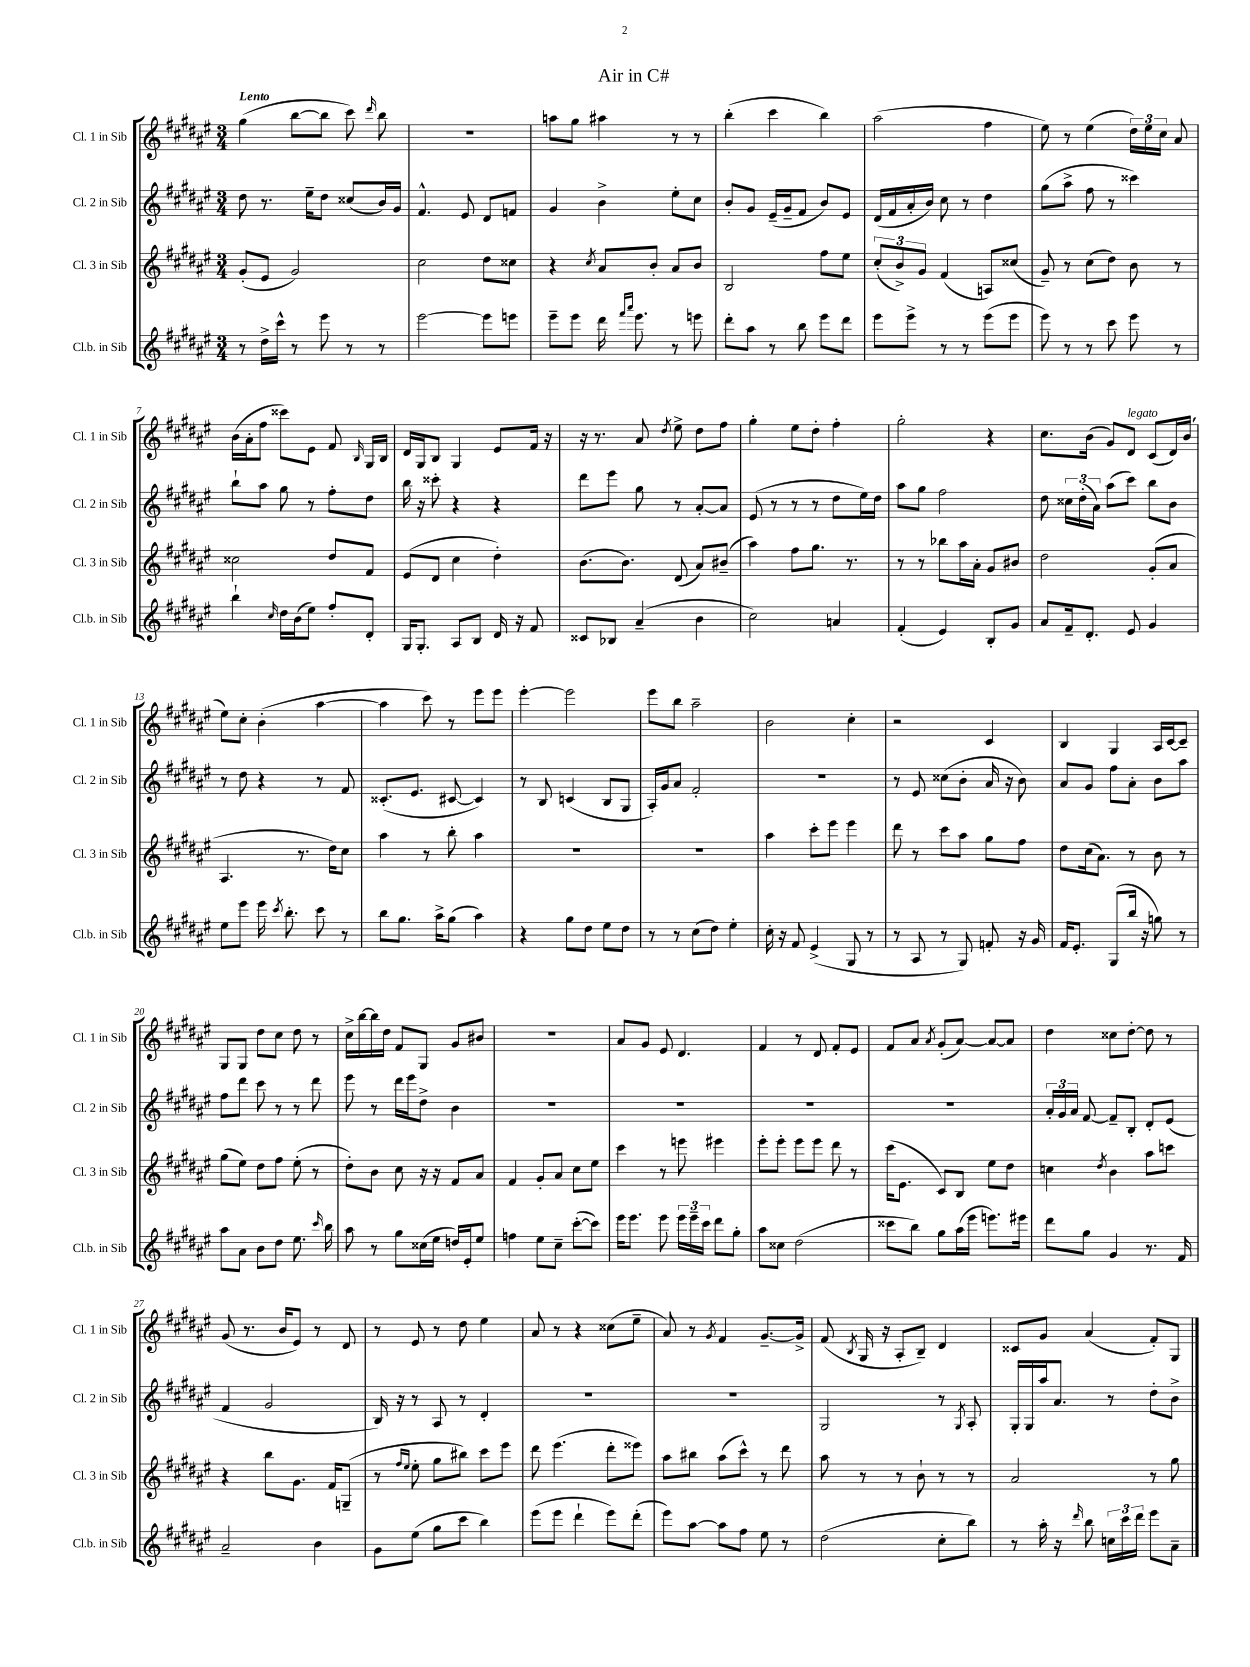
\header { title = "Air in C#" }
<<
\new StaffGroup <<
\new Staff = "s0" \with { instrumentName = "Cl. 1 in Sib" shortInstrumentName = "Cl. 1 in Sib" } {
    \clef treble \key fis \major \numericTimeSignature \time 3/4 \tempo "Lento"
    \autoBeamOff gis''4( b''8[~ b''8] cis'''8) \grace { dis'''16 } b''8 |
    R2. |
    a''8[ gis''8] ais''4 r8 r8 |
    b''4-.( cis'''4 b''4) |
    ais''2( fis''4 |
    eis''8) r8 eis''4( \tuplet 3/2 { dis''16[) eis''16 cis''16] } ais'8 |
    b'16[( ais'16-. fis''8] cisis'''8[) eis'8] fis'8 \grace { b16 } gis16[ b16] |
    dis'16[ gis16 b8] gis4 eis'8[ fis'16] r16 |
    r16 r8. ais'8 \acciaccatura { dis''8 } eis''8-> dis''8[ fis''8] |
    gis''4-. eis''8[ dis''8]-. fis''4-. |
    gis''2-. r4 |
    cis''8.[ b'16]( gis'8[) dis'8]^\markup { \italic "legato" } cis'8[( dis'16) b'16]( |
    eis''8[) cis''8]-. b'4-.( ais''4~ |
    ais''4 cis'''8) r8 eis'''8[ eis'''8] |
    eis'''4~-. eis'''2 |
    eis'''8[ b''8] ais''2-- |
    b'2 cis''4-. |
    r2 cis'4 |
    b4 gis4 ais16[ cis'16~ cis'8]-- |
    gis8[ gis8] dis''8[ cis''8] dis''8 r8 |
    cis''16[-> b''16~ b''16 dis''16] fis'8[ gis8] gis'8[ bis'8] |
    R2. |
    ais'8[ gis'8] eis'8 dis'4. |
    fis'4 r8 dis'8 fis'8[-. eis'8] |
    fis'8[ ais'8] \acciaccatura { ais'8 } gis'8[-.( ais'8]~) ais'8[~ ais'8] |
    dis''4 cisis''8[ dis''8]~-. dis''8 r8 |
    gis'8( r8. b'16[ eis'8]) r8 dis'8 |
    r8 eis'8 r8 dis''8 eis''4 |
    ais'8 r8 r4 cisis''8[( eis''8]-- |
    ais'8) r8 \acciaccatura { gis'8 } fis'4 gis'8.[~-- gis'16]-> |
    fis'8( \acciaccatura { b8 } gis16 r16 ais8[-. b8]--) dis'4 |
    cisis'8[ gis'8] ais'4( fis'8[-.) gis8] \bar "|." |
}
\new Staff = "s1" \with { instrumentName = "Cl. 2 in Sib" shortInstrumentName = "Cl. 2 in Sib" } {
    \clef treble \key fis \major \numericTimeSignature \time 3/4
    \autoBeamOff dis''8 r8. eis''16[-- dis''8] cisis''8[( b'16) gis'16] |
    fis'4.-^ eis'8 dis'8[ f'8] |
    gis'4 b'4-> eis''8[-. cis''8] |
    b'8[-. gis'8] eis'16[--( gis'16-- fis'8] b'8[) eis'8] |
    dis'16[( fis'16 ais'16-. b'16]) cis''8 r8 dis''4 |
    gis''8[( ais''8]-> fis''8 r8 cisis'''4) |
    b''8[-! ais''8] gis''8 r8 fis''8[-. dis''8] |
    b''16 r16 cisis'''8-. r4 r4 |
    dis'''8[ eis'''8] gis''8 r8 ais'8[~-. ais'8] |
    eis'8( r8 r8 r8 dis''8[ eis''16) dis''16] |
    ais''8[ gis''8] fis''2 |
    dis''8 \tuplet 3/2 { cisis''16[ dis''16-.( ais'16]) } ais''8[( cis'''8]) b''8[ b'8] |
    r8 dis''8 r4 r8 fis'8 |
    cisis'8.[-.( eis'8.] cis'8~ cis'4) |
    r8 b8 c'4( b8[ gis8] |
    ais16[-.) gis'16 ais'8] fis'2-. |
    R2. |
    r8 eis'8 cisis''8[( b'8]-. ais'16 r16 b'8) |
    ais'8[ gis'8] fis''8[ ais'8]-. b'8[ ais''8] |
    fis''8[ dis'''8] cis'''8 r8 r8 dis'''8 |
    eis'''8 r8 dis'''16[ eis'''16 dis''8]-> b'4 |
    R2. |
    R2. |
    R2. |
    R2. |
    \tuplet 3/2 { ais'16[-. gis'16 ais'16] } fis'8~ fis'8[-- b8]-. dis'8[-. eis'8]( |
    fis'4 gis'2 |
    b16) r16 r8 ais8 r8 dis'4-. |
    R2. |
    R2. |
    gis2 r8 \acciaccatura { gis8 } ais8-. |
    gis16[-. gis16 ais''16 ais'8.] r8 dis''8[-. b'8]-> \bar "|." |
}
\new Staff = "s2" \with { instrumentName = "Cl. 3 in Sib" shortInstrumentName = "Cl. 3 in Sib" } {
    \clef treble \key fis \major \numericTimeSignature \time 3/4
    \autoBeamOff gis'8[-.( eis'8] gis'2) |
    cis''2 dis''8[ cisis''8] |
    r4 \acciaccatura { cis''8 } ais'8[ b'8]-. ais'8[ b'8] |
    b2 fis''8[ eis''8] |
    \tuplet 3/2 { cis''8[-.( b'8->) gis'8] } fis'4( a8[) cisis''8]( |
    gis'8--) r8 cis''8[( dis''8]) b'8 r8 |
    cisis''2 dis''8[ fis'8] |
    eis'8[( dis'8] cis''4 dis''4-.) |
    b'8.[( b'8.]) dis'8( ais'8[) bis'8]--( |
    ais''4) fis''8[ gis''8.] r8. |
    r8 r8 bes''8[ ais''16 ais'16]-. gis'8[ bis'8] |
    dis''2 gis'8[-.( ais'8] |
    ais4. r8. dis''16[) cis''8] |
    ais''4 r8 b''8-. ais''4 |
    R2. |
    R2. |
    ais''4 cis'''8[-. eis'''8] eis'''4 |
    dis'''8 r8 cis'''8[ ais''8] gis''8[ fis''8] |
    dis''8[ cis''16( ais'8.]) r8 b'8 r8 |
    gis''8[( eis''8]) dis''8[ fis''8] eis''8-.( r8 |
    dis''8[-.) b'8] cis''8 r16 r16 fis'8[ ais'8] |
    fis'4 gis'8[-. ais'8] cis''8[ eis''8] |
    cis'''4 r8 e'''8 eis'''4 |
    eis'''8[-. eis'''8]-. eis'''8[ eis'''8] dis'''8 r8 |
    cis'''16[( eis'8.] cis'8[) b8] eis''8[ dis''8] |
    c''4 \acciaccatura { dis''8 } b'4 ais''8[ c'''8] |
    r4 b''8[ gis'8.] fis'16[ g8]--( |
    r8 \grace { fis''16[ eis''16] } eis''8-. gis''8[ bis''8]) cis'''8[ eis'''8] |
    dis'''8 eis'''4.( dis'''8[-. eisis'''8]) |
    ais''8[ bis''8] ais''8[( cis'''8]-^) r8 dis'''8 |
    ais''8 r8 r8 b'8-! r8 r8 |
    ais'2 r8 gis''8 \bar "|." |
}
\new Staff = "s3" \with { instrumentName = "Cl.b. in Sib" shortInstrumentName = "Cl.b. in Sib" } {
    \clef treble \key fis \major \numericTimeSignature \time 3/4
    \autoBeamOff r8 dis''16[-> cis'''16]-^ r8 eis'''8 r8 r8 |
    eis'''2~ eis'''8[ e'''8] |
    eis'''8[-- eis'''8] dis'''16 \grace { fis'''16[ ais'''16] } eis'''8. r8 e'''8 |
    dis'''8[-. ais''8] r8 b''8 eis'''8[ dis'''8] |
    eis'''8[ eis'''8]-> r8 r8 eis'''8[( eis'''8] |
    eis'''8) r8 r8 cis'''8 eis'''8 r8 |
    b''4-! \grace { cis''16 } dis''16[ b'16( eis''8]) fis''8[-. dis'8]-. |
    gis16[ gis8.]-. ais8[ b8] dis'16 r16 fis'8 |
    cisis'8[ bes8] ais'4--( b'4 |
    cis''2) a'4 |
    fis'4-.( eis'4) b8[-. gis'8] |
    ais'8[ fis'16-- dis'8.]-. eis'8 gis'4 |
    eis''8[ eis'''8] eis'''16 \acciaccatura { cis'''8 } b''8.-. cis'''8 r8 |
    b''8[ gis''8.] ais''16[-> gis''8]( ais''4) |
    r4 gis''8[ dis''8] eis''8[ dis''8] |
    r8 r8 cis''8[( dis''8]) eis''4-. |
    cis''16-. r16 fis'8 eis'4->( gis8 r8 |
    r8 ais8 r8 gis8) f'8-. r16 gis'16 |
    fis'16[ eis'8.]-. gis8[( b''16] r16 g''8) r8 |
    ais''8[ ais'8] b'8[ dis''8] eis''8. \grace { cis'''16 } b''16 |
    ais''8 r8 gis''8[ cisis''16( eis''16] d''16[) eis'16-. eis''8] |
    f''4 eis''8[ cis''8]-- cis'''8[~-.( cis'''8]) |
    eis'''16[ eis'''8.] eis'''8 \tuplet 3/2 { eis'''16[ eis'''16-- cis'''16] } dis'''8[ gis''8]-. |
    ais''8[ cisis''8] dis''2( |
    cisis'''8[ b''8]) gis''8[ ais''16( eis'''16] e'''8.[) eis'''16] |
    dis'''8[ gis''8] gis'4 r8. fis'16 |
    ais'2-- b'4 |
    gis'8[ eis''8]( gis''8[ cis'''8] b''4) |
    eis'''8[( eis'''8] dis'''4-! eis'''8[) dis'''8]-.( |
    eis'''8[) ais''8]~ ais''8[ fis''8] eis''8 r8 |
    dis''2( cis''8[-. b''8]) |
    r8 ais''16-. r16 \grace { dis'''16 } b''8 \tuplet 3/2 { c''16[ cis'''16 dis'''16] } eis'''8[ ais'8]-- \bar "|." |
}
>>
>>
